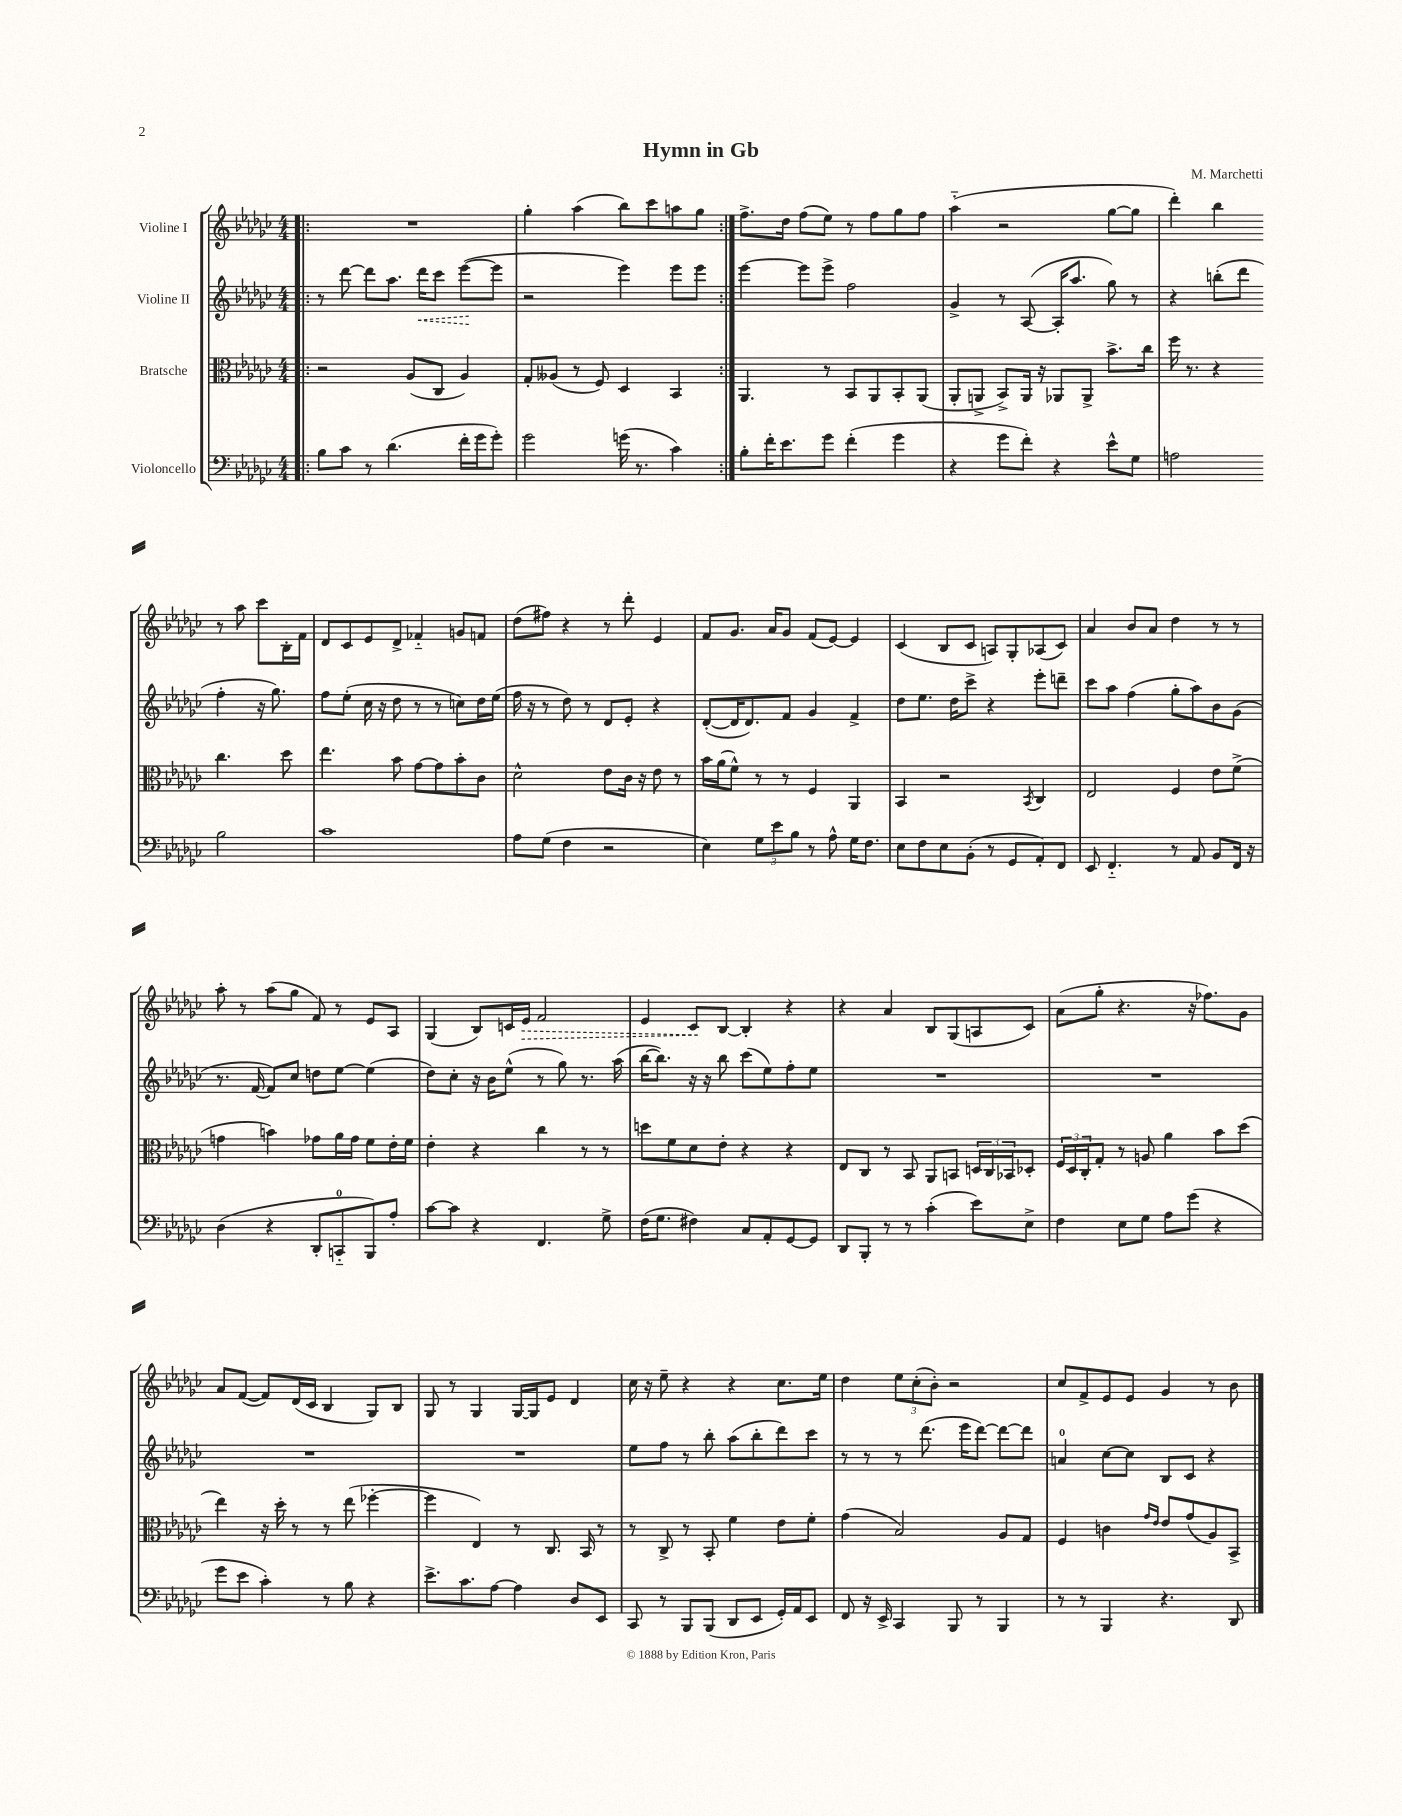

**kern	**kern	**kern	**kern
*staff4	*staff3	*staff2	*staff1
*clefF4	*clefC3	*clefG2	*clefG2
*k[b-e-a-d-g-c-]	*k[b-e-a-d-g-c-]	*k[b-e-a-d-g-c-]	*k[b-e-a-d-g-c-]
*M4/4	*M4/4	*M4/4	*M4/4
=!|:	=!|:	=!|:	=!|:
8B-	2r	8r	1r
8c-	.	[8ddd-	.
8r	.	8ddd-]	.
(4.d-	.	8.aa-	.
.	(8A-	.	.
.	.	16ddd-	.
.	8C-	8ccc-	.
16f'	4A-)	([8eee-	.
16g-	.	.	.
8g-')	.	8eee-]	.
=	=	=	=
2g-	8G-'	2r	4gg-'
.	(8A--	.	.
.	8r	.	(4aa-
.	8F)	.	.
(16g	4D-	4eee-)	8bb-)
8.r	.	.	.
.	.	.	8ccc-
4c-)	4BB-	8eee-	8aa
.	.	8eee-	8gg-
=:|!	=:|!	=:|!	=:|!
8B-'	4.AA-	[4eee-	8.ff^
16f'	.	.	.
8.e-	.	.	16dd-
.	.	8eee-]	(8ff
8g-	8r	8eee-^	8ee-)
(4f'	8BB-	2ff	8r
.	8AA-	.	8ff
4g-	8BB-'	.	8gg-
.	(8AA-	.	8ff
=	=	=	=
4r	8AA-'	4g-^	(4aa-'~
.	8AA^	.	.
8g-	8BB-^)	8r	2r
8f')	16AA	([8A-	.
.	16r	.	.
4r	8AA-	16A-']	.
.	.	8.aa-	.
.	8AA-^	.	.
8e-^^	8.b-^	8gg-)	[8gg-
8G-	.	8r	8gg-]
.	16cc-	.	.
=	=	=	=
2A	16ff	4r	4ddd-')
.	8.r	.	.
.	4r	(8bb'	4bb-
.	.	8ddd-	.
2B-	4.cc-	4ff'	8r
.	.	.	8aa-
.	.	16r	8ccc-
.	.	8.gg-)	.
.	8dd-	.	16B-'
.	.	.	16f
=	=	=	=
1c-	4.ee-	8ff	8d-
.	.	(8ee-'	8c-
.	.	16cc-	8e-
.	.	16r	.
.	8b-	8dd-	8d-^
.	[8g-	8r	4f-'~
.	8g-]	8r	.
.	8b-'	8cc)	8g
.	8c-	16dd-	8f
.	.	(16ee-	.
=	=	=	=
8A-	2d-^^	16ff	(8dd-
.	.	16r	.
(8G-	.	8r	8ff#)
4F	.	8dd-)	4r
.	.	8r	.
2r	8e-	8d-	8r
.	16c-	8e-'	8ddd-'
.	16r	.	.
.	8e-	4r	4e-
.	8r	.	.
=	=	=	=
4E-)	16b-	([8d-'	8f
.	(16a-	.	.
.	8f^^)	16d-]	8.g-
.	.	8.d-)	.
12G-	8r	.	.
.	.	.	16a-
12e-	.	.	.
.	8r	8f	8g-
12B-	.	.	.
8r	4F	4g-	(8f
8A-^^	.	.	[8e-)
16G-	4AA-	4f^	4e-]
8.F	.	.	.
=	=	=	=
8E-	4BB-	8dd-	(4c-
8F	.	8.ee-	.
8E-	2r	.	8B-
.	.	16dd-	.
(8BB-'	.	8ccc-^	8c-
8r	.	4r	8A)
8GG-	.	.	8G-'
.	8qBB-	.	.
8AA-')	4C-	8eee-'	(8A-
8FF	.	8ddd~	8c-)
=	=	=	=
8EE-	2E-	8ccc-	4a-
4.FF'~	.	8aa-	.
.	.	(4ff	8b-
.	.	.	8a-
8r	4F	8gg-'	4dd-
8AA-	.	8aa-)	.
8BB-	8e-	8b-	8r
16FF	(8f^	(8g-	8r
16r	.	.	.
=	=	=	=
(4D-	4g	8.r	8aa-'
.	.	.	8r
.	.	[16f	.
4r	4b)	8f])	(8aa-
.	.	8cc-	8gg-
8DD-'	8g-	8dd	8f)
8CC'~	16a-	[8ee-	8r
.	16g-	.	.
8BBB-)	8f	(4ee-]	8e-
8A-'	16e-'	.	8A-
.	16f	.	.
=	=	=	=
[8c-	4e-'	8dd-)	(4G-
8c-]	.	8cc-'	.
4r	4r	16r	8B-)
.	.	16b-	.
.	.	(8ee-^^	16c
.	.	.	16e-
4.FF	4cc-	8r	2f
.	.	8gg-)	.
.	8r	8.r	.
8G-^	8r	.	.
.	.	(16aa-	.
=	=	=	=
(16F	8dd	[16bb-	4e-
8.G-	.	8.bb-])	.
.	8f	.	.
4F#)	8d-	16r	8c-
.	.	16r	.
.	8e-'	8bb-	[8B-
8C-	4r	(8ccc-	4B-']
8AA-'	.	8ee-)	.
[8GG-	4r	8ff'	4r
8GG-]	.	8ee-	.
=	=	=	=
8DD-	8E-	1r	4r
8BBB-'	8C-	.	.
8r	8r	.	4a-
8r	8BB-	.	.
(4c-'	8AA-	.	8B-
.	8BB	.	(8G-
8e-)	24D	.	8A
.	24C-	.	.
.	24BB-	.	.
8E-^	8D-'	.	8c-)
=	=	=	=
4F	24F	1r	(8a-
.	24D-	.	.
.	24C-'	.	.
.	8G-'	.	8gg-'
8E-	8r	.	4.r
8G-	8A	.	.
8A-	4a-	.	.
(8g-	.	.	16r
.	.	.	8.ff-)
4r	8b-	.	.
.	(8dd-	.	8g-
=	=	=	=
8g-	4ee-)	1r	8a-
8e-	.	.	([8f
4c-')	16r	.	8f])
.	16dd-'	.	.
.	8r	.	(16d-
.	.	.	16c-
8r	8r	.	4B-
8B-	(8ee-	.	.
4r	[4ff-'	.	8G-)
.	.	.	8B-
=	=	=	=
8.e-^	4ff-]	1r	8G-
.	.	.	8r
8.c-	.	.	.
.	4E-)	.	4G-
[8A-	.	.	.
4A-]	8r	.	[16G-
.	.	.	16G-]
.	8.C-	.	8e-
8D-	.	.	4d-
.	16BB-	.	.
8EE-	8r	.	.
=	=	=	=
8CC-	8r	8ee-	16cc-
.	.	.	16r
8r	8C-^	8ff	8ee-~
8BBB-	8r	8r	4r
(8BBB-	8BB-'	8bb-'	.
8DD-	4f	(8aa-	4r
8EE-	.	8bb-'	.
16GG-')	8e-	8ddd-)	8.cc-
16AA-	.	.	.
8EE-	8f'	8ccc-	.
.	.	.	16ee-
=	=	=	=
8FF	(4g-	8r	4dd-
16r	.	8r	.
16EE-^	.	.	.
4CC-	2B-)	8r	12ee-
.	.	.	(12cc-'
.	.	(8.ddd-	.
.	.	.	12b-')
8BBB-	.	.	2r
.	.	16eee-	.
8r	.	[8ddd-)	.
4BBB-	8A-	8ddd-_	.
.	8G-	8ddd-]	.
=	=	=	=
8r	4F	4a	8cc-
8r	.	.	8f^
4BBB-	4c	[8cc-	8e-
.	.	8cc-]	8e-
.	16qqg-	.	.
.	16qqe-	.	.
4.r	8e-	8B-	4g-
.	(8g-	8c-	.
.	8A-)	4r	8r
8DD-	8BB-^	.	8b-
==	==	==	==
*-	*-	*-	*-
